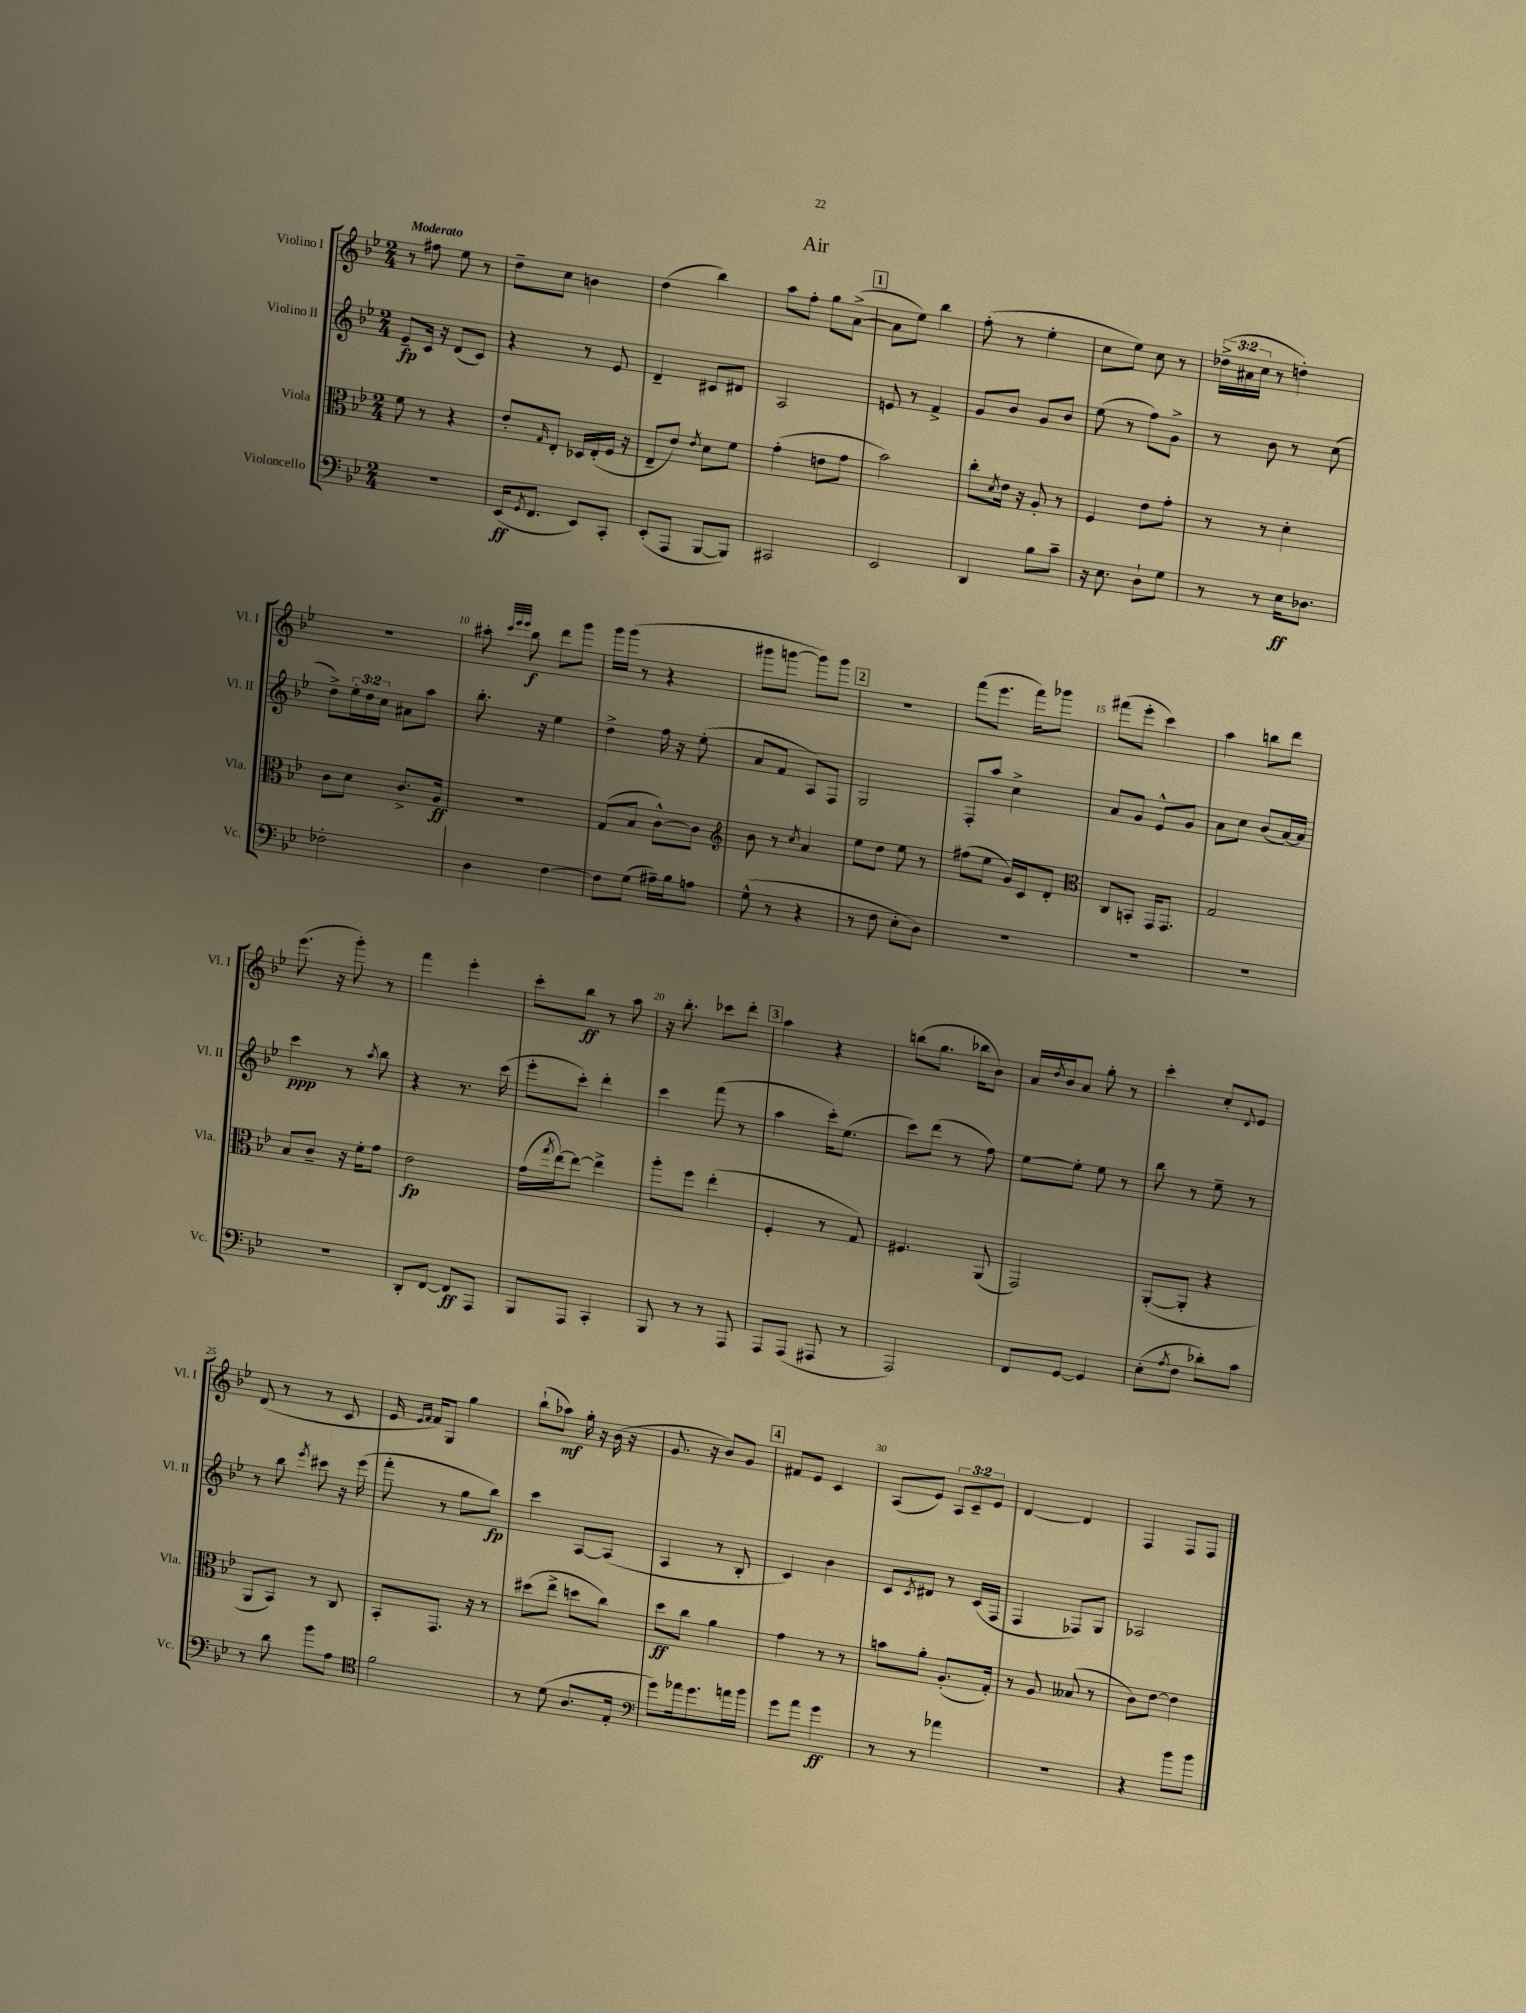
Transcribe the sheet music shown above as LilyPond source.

\header { title = "Air" }
<<
\new StaffGroup <<
\new Staff = "s0" \with { instrumentName = "Violino I" shortInstrumentName = "Vl. I" } {
    \clef treble \key bes \major \numericTimeSignature \time 2/4 \override Staff.TupletNumber.text = #tuplet-number::calc-fraction-text \tempo "Moderato"
    r8 fis''8 ees''8 r8 |
    d''8-- c''8 b'4 |
    d''4( bes''4) |
    a''8 f''8-. g''8 a'8~->( |
    \mark \markup { \box "1" } a'8 ees''8) bes''4 |
    f''8-.( r8 ees''4-. |
    c''8 ees''8) c''8 r8 |
    \tuplet 3/2 { des''16->( ais'16 c''16 } r8 d''4-.) |
    R2 |
    ais''8-. \grace { c'''32 ees'''32 ees'''32 } bes''8\f d'''8 g'''8 |
    g'''16 g'''16( r8 r4 |
    gis'''8 g'''8~ g'''8) g'''8 |
    \mark \markup { \box "2" } R2 |
    f'''8( ees'''8. f'''16) ges'''8 |
    fis'''8( ees'''8-. c'''4) |
    a''4 b''8 d'''8 |
    ees'''8.( r16 g'''8-.) r8 |
    f'''4 ees'''4-. |
    c'''8-. bes''8\ff r8 a''8 |
    r16 bes''8.-. ces'''8 d'''8-. |
    \mark \markup { \box "3" } a''4 r4 |
    b''8( g''8. bes''16 bes'8) |
    a'16 \acciaccatura { d''8 } bes'16 a'8 g''8-. r8 |
    c'''4-. c''8-. \appoggiatura { d'8 } ees'8 |
    d'8( r8 r8 c'8 |
    ees'16 \grace { ees'16 f'16 } f'16) g8 g''4 |
    bes''8-!( aes''8\mf) g''16-. r16 bes'16( r16 |
    g'8. r16 bes'8) g'8 |
    \mark \markup { \box "4" } fis'8 ees'8 c'4 |
    a8( ees'8) \tuplet 3/2 { a8 c'8-- ees'8 } |
    d'4~ d'4 |
    f4 f8 f8 \bar "|." |
}
\new Staff = "s1" \with { instrumentName = "Violino II" shortInstrumentName = "Vl. II" } {
    \clef treble \key bes \major \numericTimeSignature \time 2/4 \override Staff.TupletNumber.text = #tuplet-number::calc-fraction-text
    ees'8--\fp c'16 r16 d'8( c'8) |
    r4 r8 ees'8 |
    d'4-- cis'8 dis'8 |
    a2 |
    \mark \markup { \box "1" } e'8 r8 f'4-> |
    g'8 bes'8 g'8 bes'8 |
    ees''8( r8 f''8) g'8-> |
    r8 bes'8 r8 c''8( |
    d''8->) \tuplet 3/2 { ees''16-. d''16 c''16 } ais'8 a''8 |
    bes''8.-. r16 ees''4 |
    d''4-> f''16 r16 ees''8-.( |
    a'8 f'8 a8) f8 |
    \mark \markup { \box "2" } g2 |
    f8-. a''8 c''4-> |
    a'8 g'8 ees'8-^ g'8 |
    a'8 c''8 bes'8( a'16~) a'16 |
    c'''4\ppp r8 \acciaccatura { a''8 } bes''8 |
    r4 r8. c'''16( |
    ees'''8-. c'''8-.) d'''4-. |
    c'''4 f'''8( r8 |
    \mark \markup { \box "3" } a''4 c'''16-.) ees''8.( |
    c'''8) d'''8( r8 f''8) |
    ees''8~ ees''8-. ees''8 r8 |
    bes''8 r8 ees''8-- r8 |
    r8 bes''8 \acciaccatura { ees'''8 } cis'''8 r16 ees'''16( |
    f'''8-. r8 g''8 bes''8\fp) |
    c'''4 a8~ a8( |
    a4 r8 bes8-. |
    \mark \markup { \box "4" } c'4) bes'4 |
    c'8 \acciaccatura { c'8 } dis'8 r8 c'16( f16 |
    f4 fes8) g8 |
    aes2 \bar "|." |
}
\new Staff = "s2" \with { instrumentName = "Viola" shortInstrumentName = "Vla." } {
    \clef alto \key bes \major \numericTimeSignature \time 2/4
    f'8 r8 r4 |
    ees'8-. \grace { g16 } ees8-. des16 ees16-.( f16 r16 |
    ees8-- ees'8) \acciaccatura { ees'8 } d'8 f'8 |
    g'4-.( e'8 g'8 |
    \mark \markup { \box "1" } bes'2) |
    c''8-. \acciaccatura { d'8 } ees'16 r16 a8-. r8 |
    f4 ees'8 g'8-. |
    r8 r8 d'4-. |
    c'8 d'8 c'8.-> a16\ff |
    r2 |
    g8( bes8 c'8~-^) c'8 |
    \clef treble bes'8 r8 \acciaccatura { c''8 } a'4 |
    \mark \markup { \box "2" } ees''8 d''8 ees''8 r8 |
    fis''8( ees''8 g'16) c'16 d'8-. |
    \clef alto c8 b,8-. g,16 g,8. |
    g2 |
    bes8 c'8-- r16 f'16-. g'8 |
    ees'2\fp |
    g'16( \acciaccatura { g''8 } ees''16~) ees''8~ ees''4-> |
    a''8-. f''8 ees''4-.( |
    \mark \markup { \box "3" } f4-. r8 g8) |
    fis4. a,8( |
    g,2) |
    a,8~-.( a,8-. r4 |
    a,8 bes,8) r8 c8 |
    bes,8-. g,8. r16 r8 |
    dis''8( ees''8-> d''8 c''8) |
    d''8\ff c''8 a'4 |
    \mark \markup { \box "4" } g'4 r8 r8 |
    b'8 a'8-. a8.-.( g16-.) |
    r8 a8 beses8( r8 |
    c'8) ees'8~ ees'4 \bar "|." |
}
\new Staff = "s3" \with { instrumentName = "Violoncello" shortInstrumentName = "Vc." } {
    \clef bass \key bes \major \numericTimeSignature \time 2/4
    R2 |
    ees,16\ff( \acciaccatura { g,8 } f,8. ees,8) c,8-. |
    ees,8-.( a,,8 bes,,8~ bes,,8) |
    cis,2 |
    \mark \markup { \box "1" } ees,2 |
    d,4 bes8 c'8-- |
    r16 ees8. d8-! g8 |
    r8 r8 ees16\ff des8. |
    fes2-. |
    d4 f4~ |
    f8 g8( ais16--) bes16 a8 |
    g8-^( r8 r4 |
    \mark \markup { \box "2" } r8 f8 ees8-. d8) |
    R2 |
    R2 |
    R2 |
    R2 |
    d,8-. f,8~ f,8\ff a,,8 |
    bes,,8 a,,8 c,4-. |
    bes,,8 r8 r8 a,,8 |
    \mark \markup { \box "3" } a,,8 a,,8( ais,,8 r8 |
    a,,2) |
    f,8 g,8~ g,4 |
    ees8-.( \acciaccatura { a8 } f8 des'8-.) c'8 |
    r8 d'8 bes'8 a8 |
    \clef tenor f'2 |
    r8 d'8( a8. ees16-. |
    \clef bass g'8) aes'16 g'8. a'16 bes'16 |
    \mark \markup { \box "4" } g'8 a'8 g'4\ff |
    r8 r8 aes'4 |
    R2 |
    r4 bes'8 bes'8 \bar "|." |
}
>>
>>
\layout { \context { \Score \override BarNumber.break-visibility = ##(#f #t #t) barNumberVisibility = #(every-nth-bar-number-visible 5) } }
